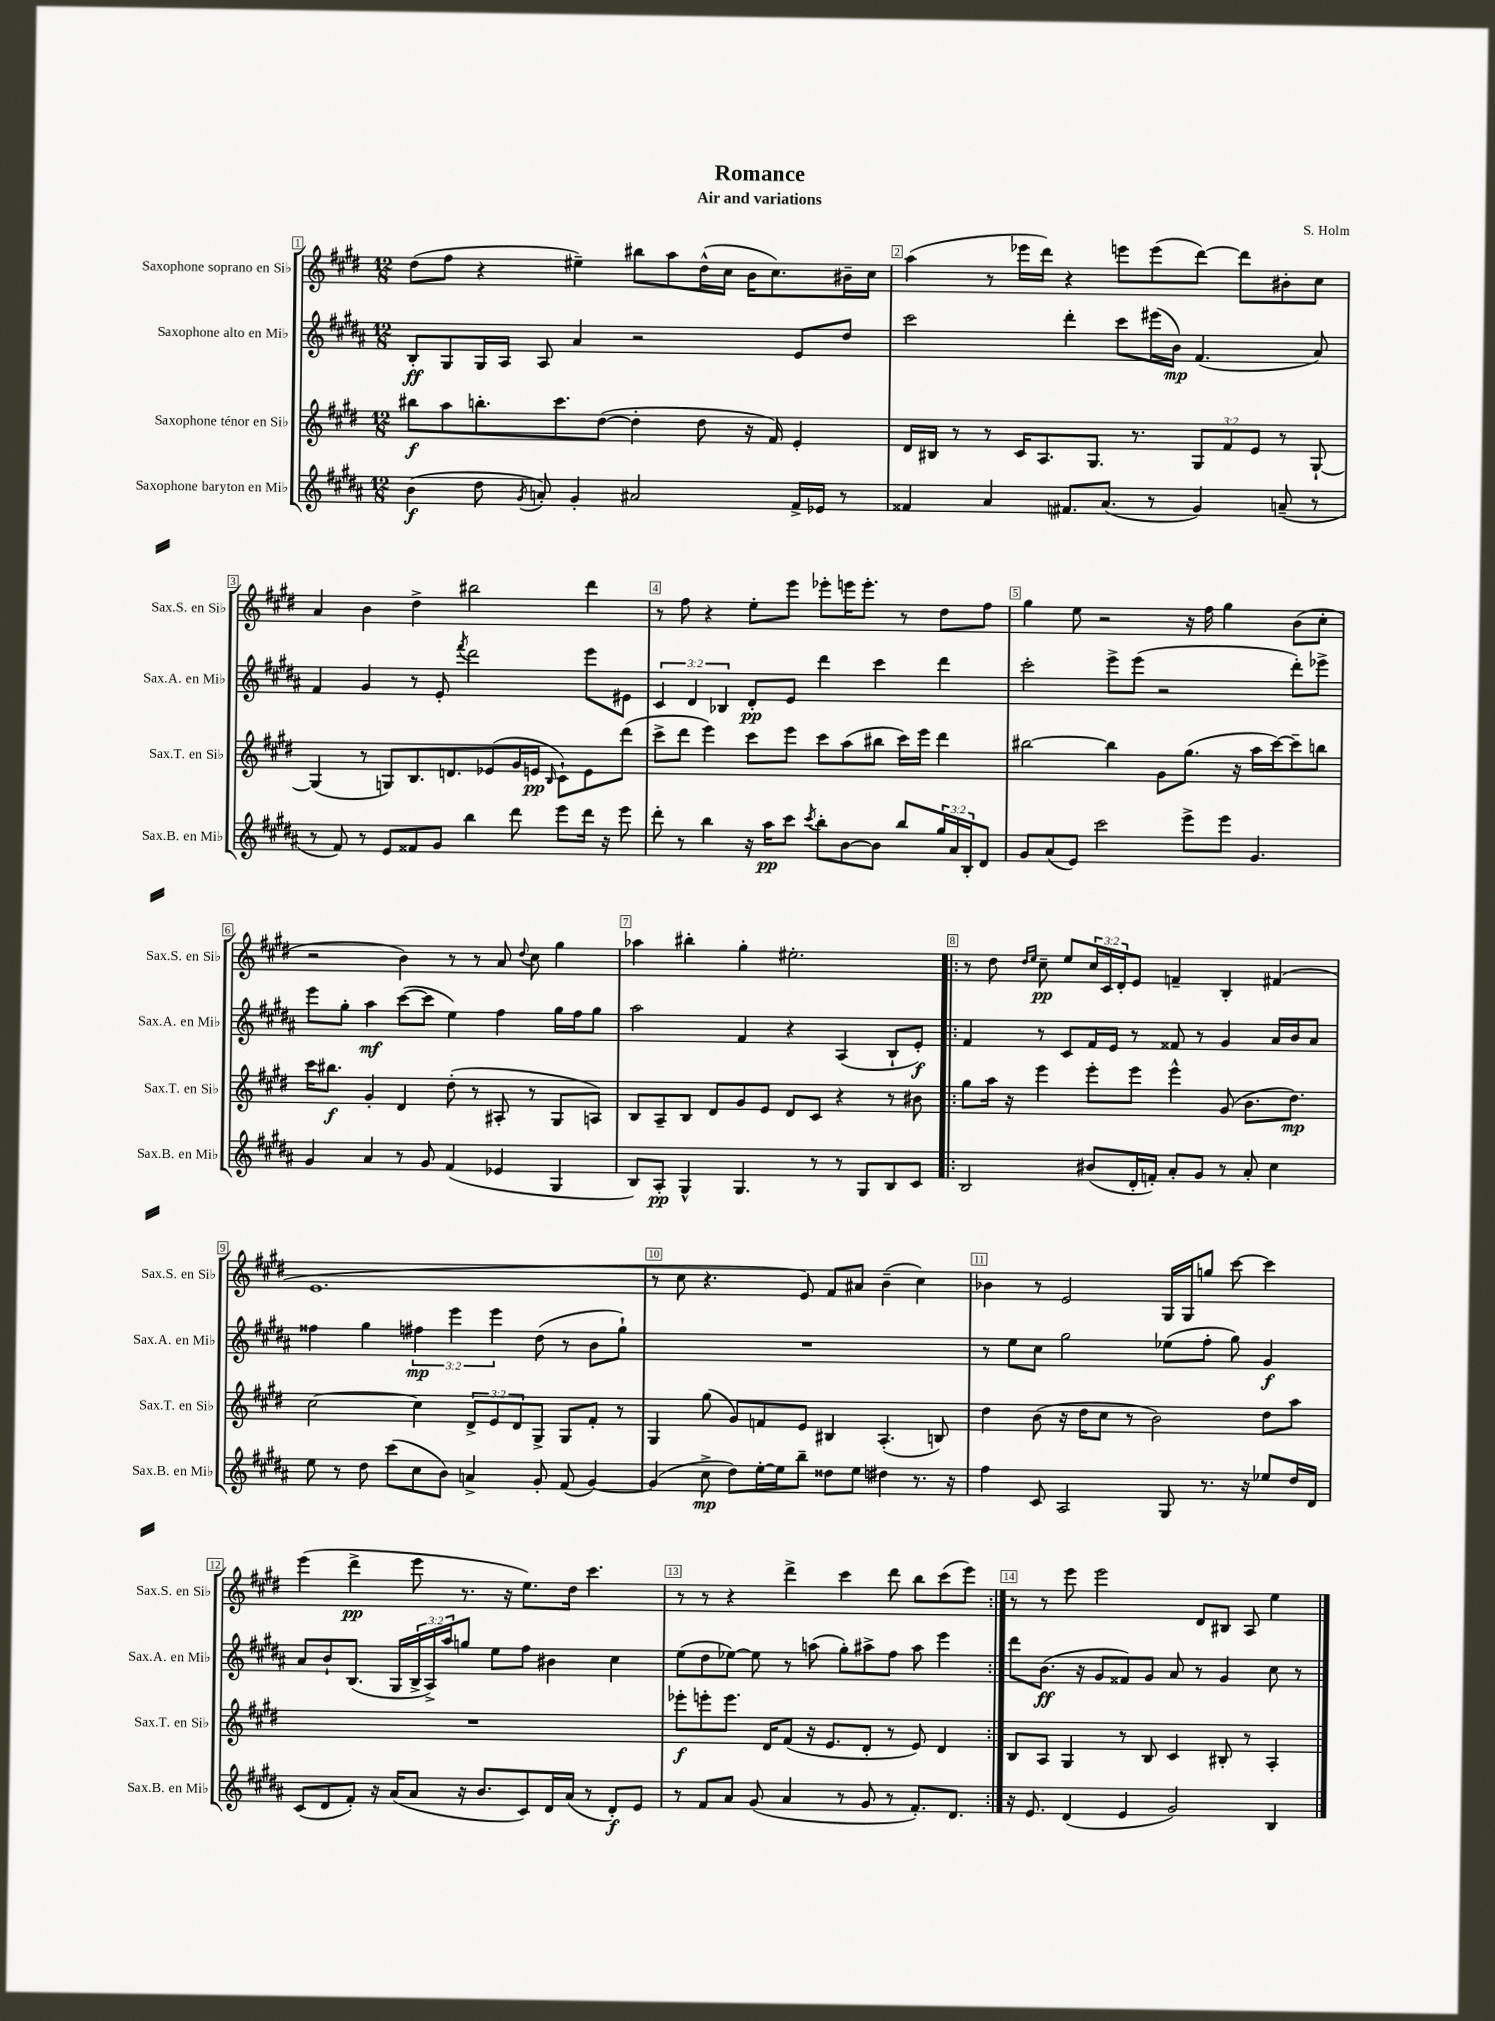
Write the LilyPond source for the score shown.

\header { title = "Romance" composer = "S. Holm" subtitle = "Air and variations" }
<<
\new StaffGroup <<
\new Staff = "s0" \with { instrumentName = "Saxophone soprano en Sib" shortInstrumentName = "Sax.S. en Sib" } {
    \clef treble \key e \major \numericTimeSignature \time 12/8 \override Staff.TupletNumber.text = #tuplet-number::calc-fraction-text
    dis''8( fis''8 r4 eis''4--) bis''8 a''8 dis''16-^( cis''16 b'16 cis''8.) bis'16-- cis''16 |
    a''4( r8 ees'''16 dis'''16) r4 e'''8 e'''8( dis'''8~) dis'''8 bis'8-. cis''8 |
    a'4 b'4 dis''4-> bis''2 dis'''4 |
    r8 fis''8 r4 e''8-. e'''8 ees'''8-. e'''16 e'''8.-. r8 dis''8 fis''8 |
    gis''4 e''8 r2 r16 fis''16 gis''4 b'8( cis''8-. |
    r2 b'4) r8 r8 a'8 \appoggiatura { dis''8 } cis''8 gis''4 |
    aes''4 bis''4-. gis''4-. eis''2.-. |
    \repeat volta 2 { r8 dis''8 \grace { dis''16 e''16 } cis''8--\pp e''8 \tuplet 3/2 { cis''16 cis'16 dis'16-. } e'8 f'4-- b4-. fis'4( |
    e'1. |
    r8 cis''8 r4. e'8) fis'8 ais'8 b'4--( cis''4) |
    bes'4 r8 e'2 gis16 gis16 g''8 cis'''8~ cis'''4 |
    e'''4( dis'''4->\pp e'''8 r8. r16 e''8.) dis''16 cis'''4. |
    r8 r8 r4 dis'''4-> cis'''4 dis'''8 b''8 cis'''8( e'''8) | }
    r8 r8 e'''8 e'''2 dis'8 bis8 a8 e''4 \bar "|." |
}
\new Staff = "s1" \with { instrumentName = "Saxophone alto en Mib" shortInstrumentName = "Sax.A. en Mib" } {
    \clef treble \key b \major \numericTimeSignature \time 12/8 \override Staff.TupletNumber.text = #tuplet-number::calc-fraction-text
    b8-.\ff gis8 gis16 ais16 ais8 ais'4 r2 e'8 dis''8 |
    cis'''2 dis'''4-. cis'''8 eis'''16( b'16\mp) fis'4.( ais'8) |
    fis'4 gis'4 r8 e'8-. \acciaccatura { fis'''8 } dis'''2 e'''8 eis'8 |
    \tuplet 3/2 { cis'4 dis'4 bes4 } dis'8-.\pp e'8 dis'''4 cis'''4 dis'''4 |
    cis'''2-. e'''8-> e'''8( r2 dis'''8-.) ees'''8-> |
    e'''8 gis''8-. ais''4\mf cis'''8~( cis'''8 e''4) fis''4 gis''16 fis''16 gis''8 |
    ais''2 fis'4 r4 ais4( b8-! e'8-.\f) |
    \repeat volta 2 { fis'4 r8 cis'8 fis'16 e'16 r8 fisis'8 r8 gis'4 ais'16 b'16 ais'8 |
    fisis''4 gis''4 \tuplet 3/2 { fis''4\mp e'''4 e'''4 } dis''8( r8 b'8 gis''8-!) |
    R1. |
    r8 e''8 cis''8 gis''2 ees''8( fis''8-. gis''8) gis'4\f |
    ais'8 b'8-! b8.( gis16 \tuplet 3/2 { b16-> ais16->) ais''16 } g''8 e''8 fis''8 bis'4 cis''4 |
    e''8( dis''8 ees''8~) ees''8 r8 a''8( gis''8-.) ais''8-> fis''8 ais''8 e'''4 | }
    dis'''8 b'8.\ff( r16 gis'8 fisis'8) gis'8 ais'8 r8 gis'4 cis''8 r8 \bar "|." |
}
\new Staff = "s2" \with { instrumentName = "Saxophone ténor en Sib" shortInstrumentName = "Sax.T. en Sib" } {
    \clef treble \key e \major \numericTimeSignature \time 12/8 \override Staff.TupletNumber.text = #tuplet-number::calc-fraction-text
    bis''8\f a''8 b''8.-. cis'''8. dis''8~( dis''4-. dis''8 r16 fis'16) e'4-. |
    dis'16 bis16 r8 r8 cis'16 a8. gis8. r8. \tuplet 3/2 { gis8 fis'8 e'8 } r8 gis8~-! |
    gis4( r8 g8) b8. d'8. ees'8( gis'16 e'16\pp \grace { b16 } cis'8-!) e'8 dis'''8( |
    cis'''8-> dis'''8 e'''4) cis'''8 e'''8 cis'''8 a''8( bis''8 cis'''16) e'''16 dis'''4 |
    bis''2~ bis''4 gis'8 gis''8.( r16 a''16 cis'''16~) cis'''8-- b''8 |
    cis'''16 bis''8.\f gis'4-. dis'4 dis''8-.( r8 ais8-. r8 gis8 a8) |
    b8 a8-- b8 dis'8 gis'8 e'8 dis'8 cis'8 r4 r8 bis'8 |
    \repeat volta 2 { gis''8 a''16 r16 e'''4 e'''8-. e'''8 e'''4-^ gis'8( b'8. dis''8.\mp) |
    cis''2~ cis''4 \tuplet 3/2 { dis'8-> e'8 dis'8 } gis8-> gis8 fis'8-. r8 |
    gis4 gis''8( gis'8) f'8 e'8 bis4 a4.-.( b8) |
    dis''4 b'8( r16 dis''16 cis''8 r8 b'2) dis''8 a''8 |
    R1. |
    ees'''8-.\f e'''8-. e'''8. dis'16 fis'8( r16 e'8. dis'8-. r8 e'8) dis'4 | }
    b8 a8 gis4 r8 b8 cis'4 bis8-. r8 a4-. \bar "|." |
}
\new Staff = "s3" \with { instrumentName = "Saxophone baryton en Mib" shortInstrumentName = "Sax.B. en Mib" } {
    \clef treble \key b \major \numericTimeSignature \time 12/8 \override Staff.TupletNumber.text = #tuplet-number::calc-fraction-text
    b'4\f( dis''8 \acciaccatura { gis'8 } a'8-.) gis'4-. ais'2 fis'16-> ees'16 r8 |
    fisis'4 ais'4 fis'8. ais'8.( r8 gis'4) a'8--( r8 |
    r8 fis'8) r8 e'8 fisis'8 gis'8 b''4 dis'''8 e'''8 dis'''16 r16 e'''8 |
    dis'''8-. r8 b''4 r16 ais''16\pp cis'''8 \acciaccatura { cis'''8 } b''8-. b'8~ b'8 b''8 \tuplet 3/2 { gis''16 ais'16 b16-. } dis'8 |
    gis'8 ais'8( e'8) cis'''2 e'''8-> e'''8 gis'4. |
    gis'4 ais'4 r8 gis'8 fis'4( ees'4 gis4 |
    b8) ais8-.\pp gis4-^ gis4. r8 r8 gis8 b8 cis'8 |
    \repeat volta 2 { b2 bis'8( dis'16-. f'16-.) ais'8-. gis'8 r8 ais'8-. cis''4 |
    e''8 r8 dis''8 cis'''8( cis''8 b'8) a'4-> gis'8-. fis'8( gis'4~) |
    gis'4( cis''8->\mp dis''8) e''16~-. e''16 b''8-- disis''8 e''8 dis''4 r8. r16 |
    fis''4 cis'8 ais2 gis8 r8. r16 ees''8 dis''16 dis'16 |
    cis'8( dis'8 fis'8-.) r16 ais'16( ais'8 r16 b'8. cis'8) dis'16 ais'16( r8 dis'8-.\f) e'8 |
    r8 fis'8 ais'8 gis'8( ais'4 r8 gis'8 r8 fis'8.-.) dis'8. | }
    r16 e'8. dis'4( e'4 gis'2) b4 \bar "|." |
}
>>
>>
\layout { \context { \Score \override BarNumber.break-visibility = ##(#f #t #t) barNumberVisibility = #all-bar-numbers-visible \override BarNumber.stencil = #(make-stencil-boxer 0.1 0.3 ly:text-interface::print) } }
